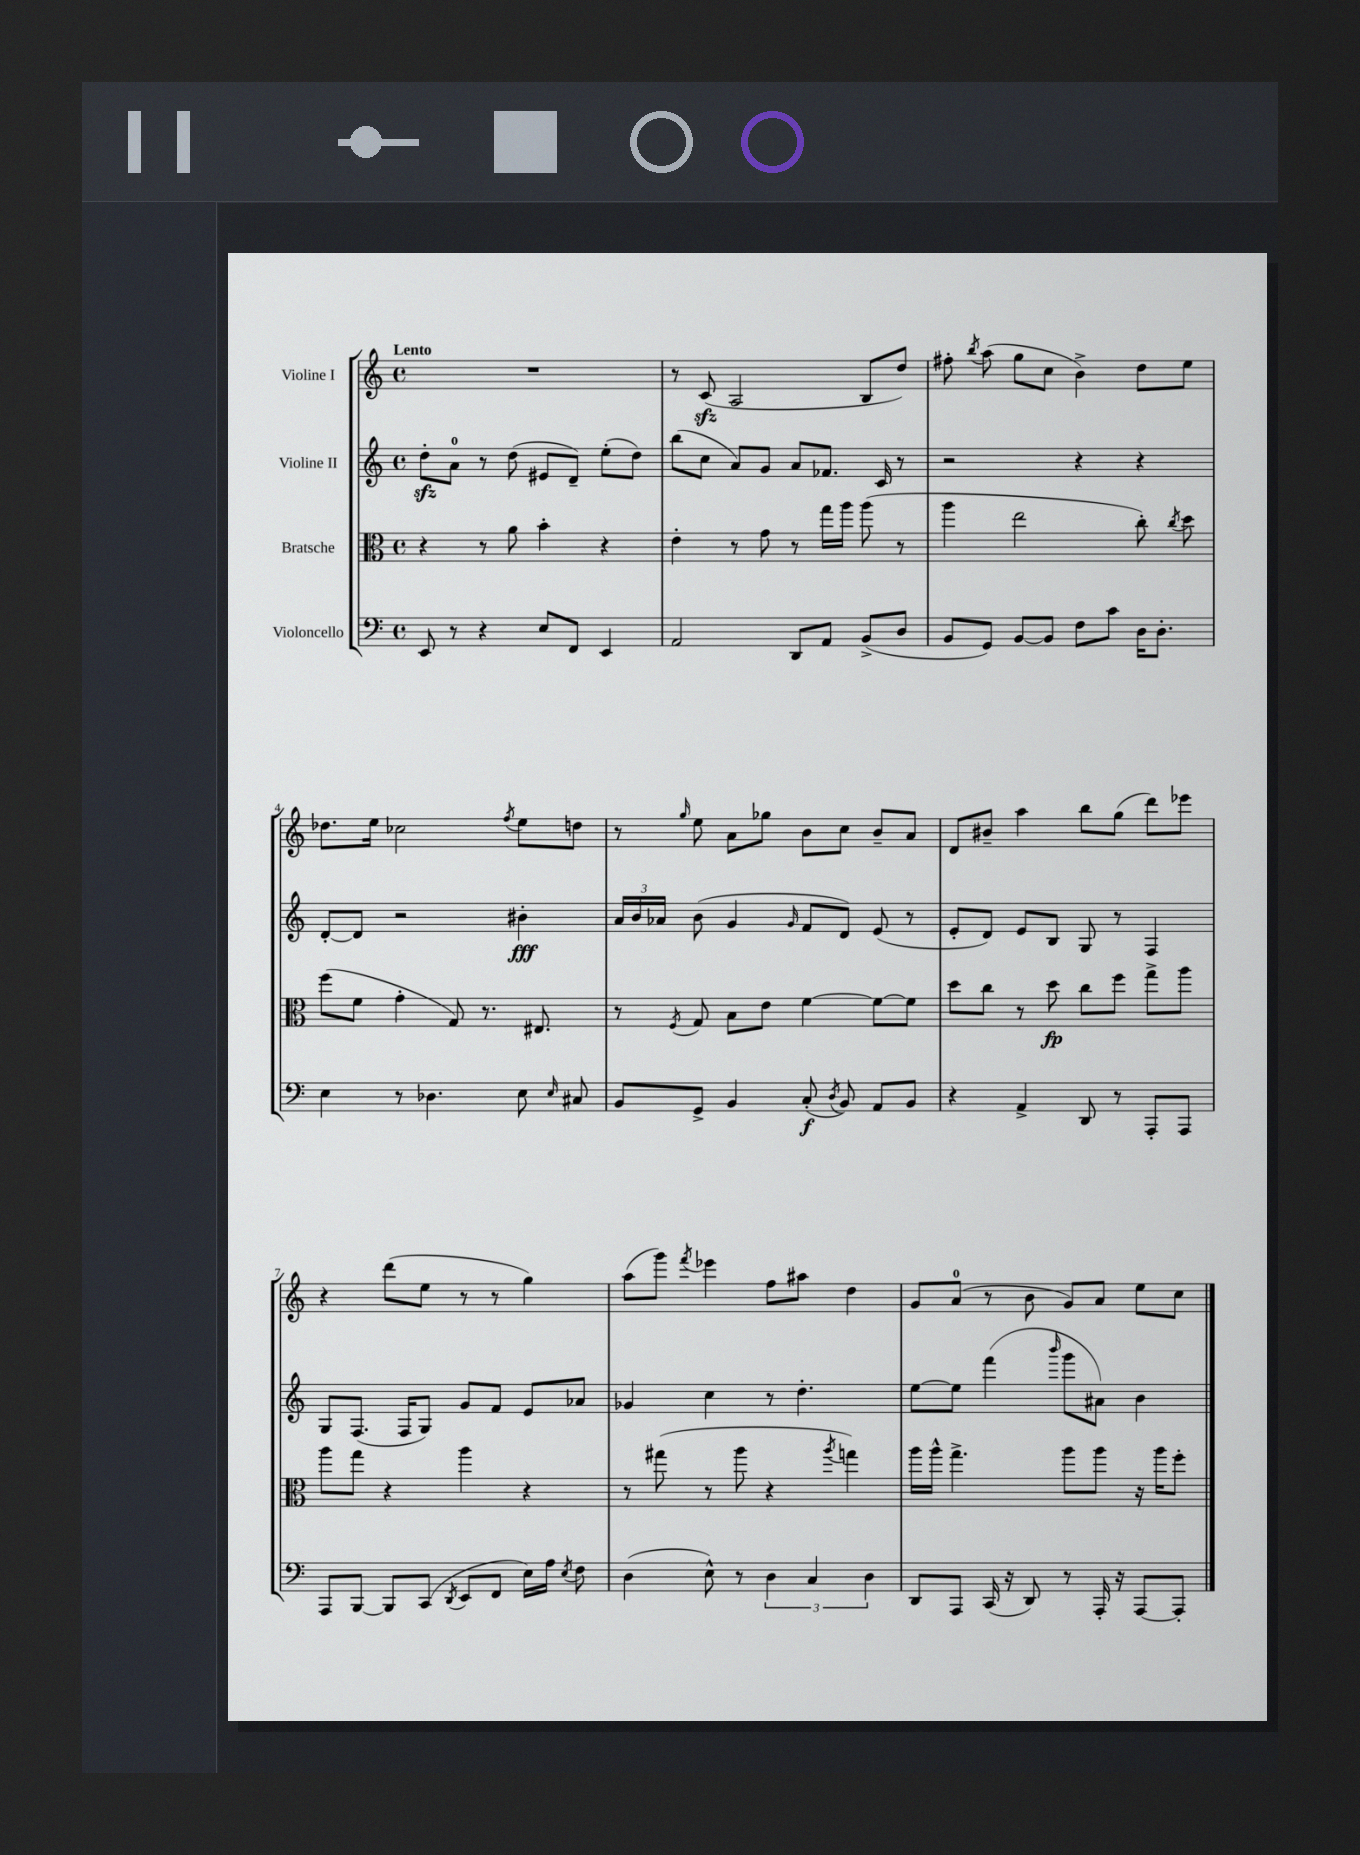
<<
\new StaffGroup <<
\new Staff = "s0" \with { instrumentName = "Violine I" } {
    \clef treble \key c \major \defaultTimeSignature \time 4/4 \tempo "Lento"
    \autoBeamOff R1 |
    r8 c'8\sfz( a2 b8[ d''8]) |
    fis''8-. \acciaccatura { b''8 } a''8( g''8[ c''8] b'4->) d''8[ e''8] |
    des''8.[ e''16] ces''2 \acciaccatura { f''8 } e''8[ d''8] |
    r8 \grace { g''16 } e''8 a'8[ ges''8] b'8[ c''8] b'8[-- a'8] |
    d'8[ bis'8]-- a''4 b''8[ g''8]( d'''8[) ees'''8] |
    r4 d'''8[( e''8] r8 r8 g''4) |
    a''8[( g'''8]) \acciaccatura { f'''8 } ees'''4 f''8[ ais''8] d''4 |
    g'8[ a'8]-0( r8 b'8 g'8[) a'8] e''8[ c''8] \bar "|." |
}
\new Staff = "s1" \with { instrumentName = "Violine II" } {
    \clef treble \key c \major \defaultTimeSignature \time 4/4
    \autoBeamOff d''8[-.\sfz a'8]-0 r8 d''8( eis'8[ d'8]--) e''8[-.( d''8]) |
    b''8[( c''8] a'8[) g'8] a'8[ fes'8.] c'16 r8 |
    r2 r4 r4 |
    d'8[~-. d'8] r2 bis'4-.\fff |
    \tuplet 3/2 { a'16[ b'16 aes'16] } b'8( g'4 \grace { g'16 } f'8[ d'8]) e'8( r8 |
    e'8[-. d'8]) e'8[ b8] g8 r8 f4 |
    g8[ f8.]( f16[ g8]) g'8[ f'8] e'8[ aes'8] |
    ges'4 c''4 r8 d''4.-. |
    e''8[~ e''8] f'''4( \grace { b'''16 } g'''8[ ais'8]) b'4 \bar "|." |
}
\new Staff = "s2" \with { instrumentName = "Bratsche" } {
    \clef alto \key c \major \defaultTimeSignature \time 4/4
    \autoBeamOff r4 r8 a'8 b'4-. r4 |
    e'4-. r8 g'8 r8 g''16[ a''16] a''8( r8 |
    a''4 e''2 c''8-.) \acciaccatura { c''8 } d''8 |
    f''8[( f'8] g'4-. g8) r8. eis8. |
    r8 \acciaccatura { f8 } g8 b8[ e'8] f'4~ f'8[~ f'8] |
    d''8[ c''8] r8 d''8\fp c''8[ f''8] g''8[-> a''8] |
    a''8[ g''8] r4 a''4 r4 |
    r8 gis''8( r8 a''8 r4 \acciaccatura { a''8 } g''4) |
    a''16[ a''16]-^ g''4.-> a''8[ a''8] r16 a''16[ f''8]-. \bar "|." |
}
\new Staff = "s3" \with { instrumentName = "Violoncello" } {
    \clef bass \key c \major \defaultTimeSignature \time 4/4
    \autoBeamOff e,8 r8 r4 e8[ f,8] e,4 |
    a,2 d,8[ a,8] b,8[->( d8] |
    b,8[ g,8]) b,8[~ b,8] f8[ c'8] d16[ d8.]-. |
    e4 r8 des4. e8 \grace { e16 } cis8 |
    b,8[ g,8]-> b,4 c8-.\f( \acciaccatura { d8 } b,8) a,8[ b,8] |
    r4 a,4-> d,8 r8 a,,8[-. a,,8] |
    a,,8[ b,,8]~ b,,8[ c,8]( \acciaccatura { d,8 } e,8[ f,8] e16[) a16] \acciaccatura { e8 } f8 |
    d4( e8-^) r8 \tuplet 3/2 { d4 c4 d4 } |
    d,8[ a,,8] c,16( r16 d,8) r8 a,,16-. r16 a,,8[~ a,,8]-. \bar "|." |
}
>>
>>
